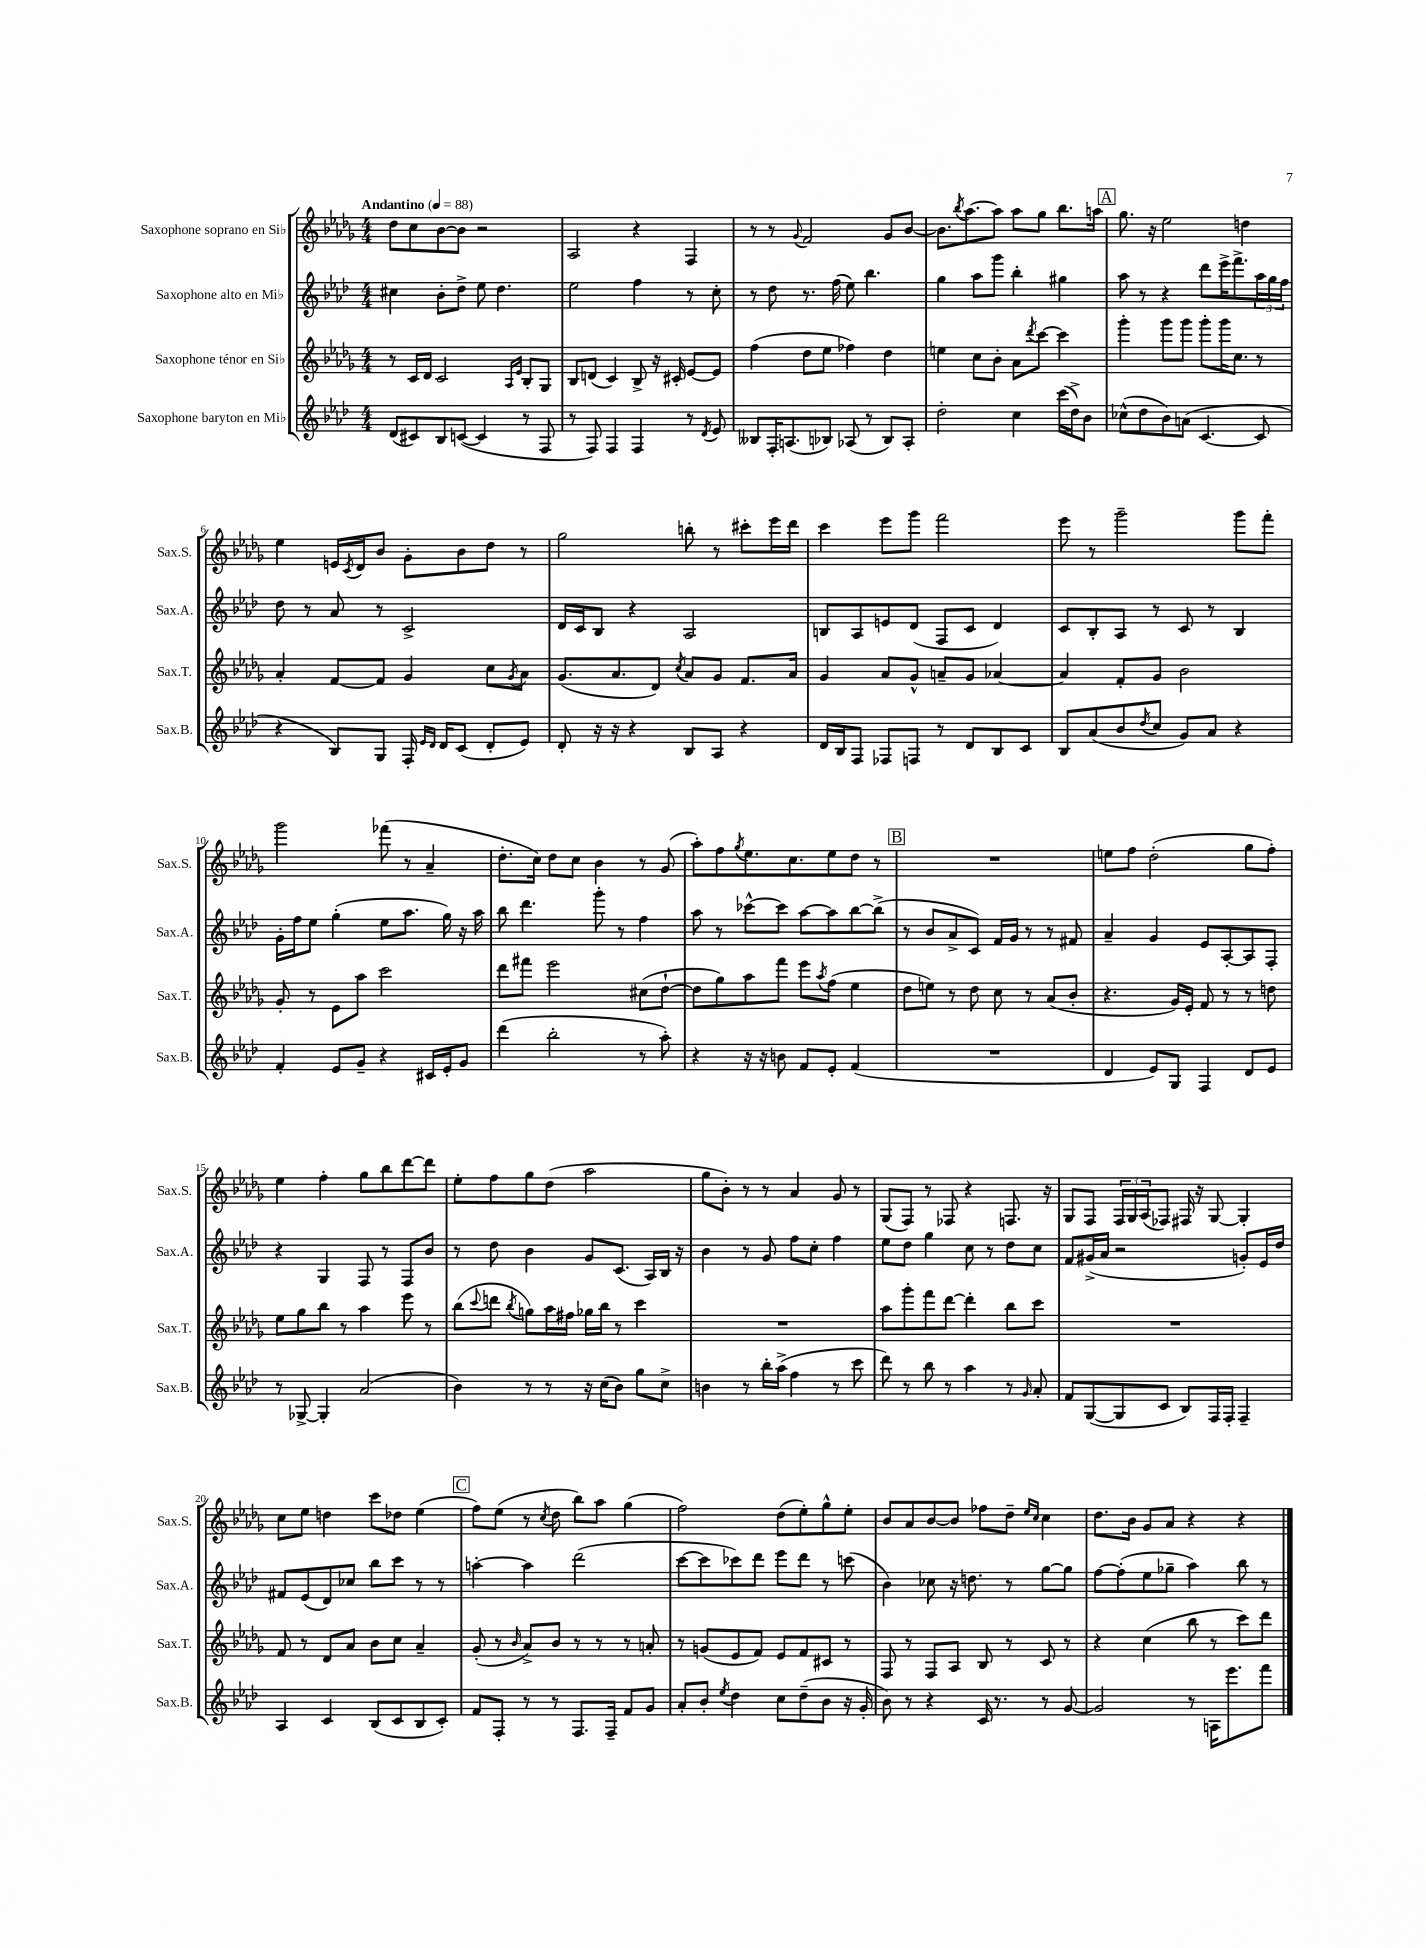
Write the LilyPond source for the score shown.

<<
\new StaffGroup <<
\new Staff = "s0" \with { instrumentName = "Saxophone soprano en Sib" shortInstrumentName = "Sax.S." } {
    \clef treble \key des \major \numericTimeSignature \time 4/4 \tempo "Andantino" 4 = 88
    des''8 c''8 bes'8~ bes'8 r2 |
    aes2 r4 f4 |
    r8 r8 \appoggiatura { ges'8 } f'2 ges'8 bes'8~ |
    bes'8. \acciaccatura { bes''8 } aes''8.~ aes''8 aes''8 ges''8 bes''8. a''16 |
    \mark \markup { \box "A" } ges''8. r16 ees''2 d''4 |
    ees''4 e'16 \acciaccatura { c'8 } des'16 bes'8 ges'8-. bes'8 des''8 r8 |
    ges''2 b''8-. r8 cis'''8-. ees'''16 des'''16 |
    c'''4 ees'''8 ges'''8 f'''2 |
    ees'''8 r8 ges'''2-- ges'''8 f'''8-. |
    ges'''2 fes'''8( r8 aes'4-- |
    des''8.-. c''16) des''8 c''8 bes'4 r8 ges'8( |
    aes''8-.) f''8 \acciaccatura { ges''8 } ees''8. c''8. ees''8 des''8 r8 |
    \mark \markup { \box "B" } R1 |
    e''8 f''8 des''2-.( ges''8 f''8-.) |
    ees''4 f''4-. ges''8 bes''8 des'''8~ des'''8 |
    ees''8-. f''8 ges''8 des''8( aes''2 |
    ges''8 bes'8-.) r8 r8 aes'4 ges'8 r8 |
    ges8( f8) r8 fes8 r4 f8. r16 |
    ges8 f8 \tuplet 3/2 { f16 ges16 aes16( } fes8) fis16 r16 ges8~ ges4-. |
    c''8 ees''8 d''4 c'''8 des''8 ees''4( |
    \mark \markup { \box "C" } f''8) ees''8( r8 \acciaccatura { c''8 } des''8 bes''8) aes''8 ges''4( |
    f''2) des''8( ees''8-.) ges''8-^ ees''8-. |
    bes'8 aes'8 bes'8~ bes'8 fes''8 des''8-- \grace { ees''16 c''16 } c''4 |
    des''8. bes'16 ges'8 aes'8 r4 r4 \bar "|." |
}
\new Staff = "s1" \with { instrumentName = "Saxophone alto en Mib" shortInstrumentName = "Sax.A." } {
    \clef treble \key aes \major \numericTimeSignature \time 4/4
    cis''4 bes'8-. des''8-> ees''8 des''4. |
    ees''2 f''4 r8 c''8-. |
    r8 des''8 r8. f''16( ees''8) bes''4. |
    g''4 aes''8 g'''8 bes''4-. gis''4 |
    \mark \markup { \box "A" } aes''8 r8 r4 des'''8 ees'''16-> f'''8.-> \tuplet 3/2 { aes''16 g''16 f''16 } |
    des''8 r8 aes'8 r8 c'2-> |
    des'16 c'16 bes8 r4 aes2 |
    b8 aes8 e'8 des'8( f8 c'8 des'4) |
    c'8 bes8-. aes8 r8 c'8 r8 bes4 |
    g'16-. f''16 ees''8 g''4-.( ees''8 aes''8. g''16) r16 aes''16 |
    bes''8 des'''4. g'''8-. r8 f''4 |
    aes''8 r8 ces'''8~-^ ces'''8 aes''8~ aes''8 bes''8~ bes''8->( |
    \mark \markup { \box "B" } r8 bes'8 aes'8-> c'8) f'16 g'16 r8 r8 fis'8 |
    aes'4-- g'4 ees'8 aes8~-. aes8 f8-. |
    r4 g4 f8 r8 f8 bes'8 |
    r8 des''8 bes'4 g'8 c'8.( aes16) bes16 r16 |
    bes'4 r8 g'8 f''8 c''8-. f''4 |
    ees''8 des''8 g''4 c''8 r8 des''8 c''8 |
    f'8 gis'16->( aes'16 r2 g'8-.) ees'16 des''16 |
    fis'8 ees'8( des'8) ces''8 bes''8 c'''8 r8 r8 |
    \mark \markup { \box "C" } a''4~-. a''4 des'''2( |
    c'''8~ c'''8 ces'''8) des'''8 ees'''8 des'''8 r8 c'''8( |
    bes'4) ces''8 r16 d''8. r8 g''8~ g''8 |
    f''8~ f''8-.( ees''8 ges''8-- aes''4) bes''8 r8 \bar "|." |
}
\new Staff = "s2" \with { instrumentName = "Saxophone ténor en Sib" shortInstrumentName = "Sax.T." } {
    \clef treble \key des \major \numericTimeSignature \time 4/4
    r8 c'16 des'16 c'2 \grace { aes16 ees'16 } bes8-. ges8 |
    bes8 d'8( c'4) bes8-> r16 cis'16-. ees'8~ ees'8 |
    f''4( des''8 ees''8 fes''4) des''4 |
    e''4 c''8 bes'8-. aes'8 \acciaccatura { des'''8 } c'''8~ c'''4 |
    \mark \markup { \box "A" } ges'''4-. ges'''8 ges'''8 ges'''8-. ges'''16 c''8. r8 |
    aes'4-. f'8~ f'8 ges'4 c''8 \acciaccatura { ges'8 } aes'8 |
    ges'8.( aes'8. des'8) \acciaccatura { c''8 } aes'8 ges'8 f'8. aes'16 |
    ges'4 aes'8 ges'8-^ a'8-- ges'8 aes'4~ |
    aes'4 f'8-. ges'8 bes'2 |
    ges'8-. r8 ees'8 aes''8 c'''2 |
    des'''8 fis'''8 ees'''2 cis''8( des''8~-! |
    des''8 ges''8) aes''8 f'''8 ees'''8 \acciaccatura { aes''8 } f''8( ees''4 |
    \mark \markup { \box "B" } des''8 e''8) r8 des''8 c''8 r8 aes'8( bes'8-. |
    r4. ges'16) ees'16-. f'8 r8 r8 d''8 |
    ees''8 ges''8 bes''8 r8 aes''4 ees'''8 r8 |
    bes''8( \appoggiatura { c'''8 } d'''8 \acciaccatura { bes''8 } g''8) aes''16 fis''16 ges''16 bes''16 r8 c'''4 |
    R1 |
    aes''8 ges'''8-. f'''8 des'''8~ des'''4-. bes''8 c'''8 |
    R1 |
    f'8 r8 des'8 aes'8 bes'8 c''8 aes'4-- |
    \mark \markup { \box "C" } ges'8-.( r8 \grace { bes'16 } aes'8->) bes'8 r8 r8 r8 a'8-. |
    r8 g'8( ees'8 f'8) ees'8 f'8 cis'8 r8 |
    f8 r8 f8 aes8 bes8 r8 c'8 r8 |
    r4 c''4( bes''8 r8 c'''8) des'''8 \bar "|." |
}
\new Staff = "s3" \with { instrumentName = "Saxophone baryton en Mib" shortInstrumentName = "Sax.B." } {
    \clef treble \key aes \major \numericTimeSignature \time 4/4
    des'8( cis'8) bes8 c'8~( c'4 r8 f8 |
    r8 f8) f4 f4 r8 \acciaccatura { des'8 } ees'8 |
    beses8 f16-. a8.( bes8) aes8( r8 bes8) aes8-. |
    des''2-. c''4 c'''16( des''16->) bes'8 |
    \mark \markup { \box "A" } ces''8-^( des''8 bes'8) a'8( c'4.~ c'8 |
    r4 bes8) g8 f16-. \grace { ees'16 des'16 } des'16 c'8( des'8-. ees'8) |
    des'8-. r16 r16 r4 bes8 aes8 r4 |
    des'16 bes16 f8 fes8 f8 r8 des'8 bes8 c'8 |
    bes8 aes'8( bes'8 \acciaccatura { des''8 } c''8 g'8) aes'8 r4 |
    f'4-. ees'8 g'8-- r4 cis'16 ees'16-. g'8 |
    des'''4( bes''2-. r8 aes''8-.) |
    r4 r16 r16 b'8 f'8 ees'8-. f'4( |
    \mark \markup { \box "B" } R1 |
    des'4 ees'8) g8 f4 des'8 ees'8 |
    r8 ges8~-> ges4-. aes'2( |
    bes'4) r8 r8 r16 c''16( bes'8) g''8 c''8-> |
    b'4 r8 bes''16-. aes''16->( f''4 r8 c'''8 |
    des'''8) r8 bes''8 r8 aes''4 r8 \grace { g'16 } aes'8-. |
    f'8 g8~( g8 c'8 bes8) f16 f16-. f4-- |
    aes4 c'4 bes8( c'8 bes8 c'8-.) |
    \mark \markup { \box "C" } f'8 f8-. r8 r8 f8. f16-- f'8 g'8 |
    aes'8-. bes'8-. \acciaccatura { ees''8 } des''4 c''8 des''8--( bes'8 r16 g'16-. |
    bes'8) r8 r4 c'16 r8. r8 g'8~ |
    g'2 r8 a16 ees'''8. f'''8 \bar "|." |
}
>>
>>
